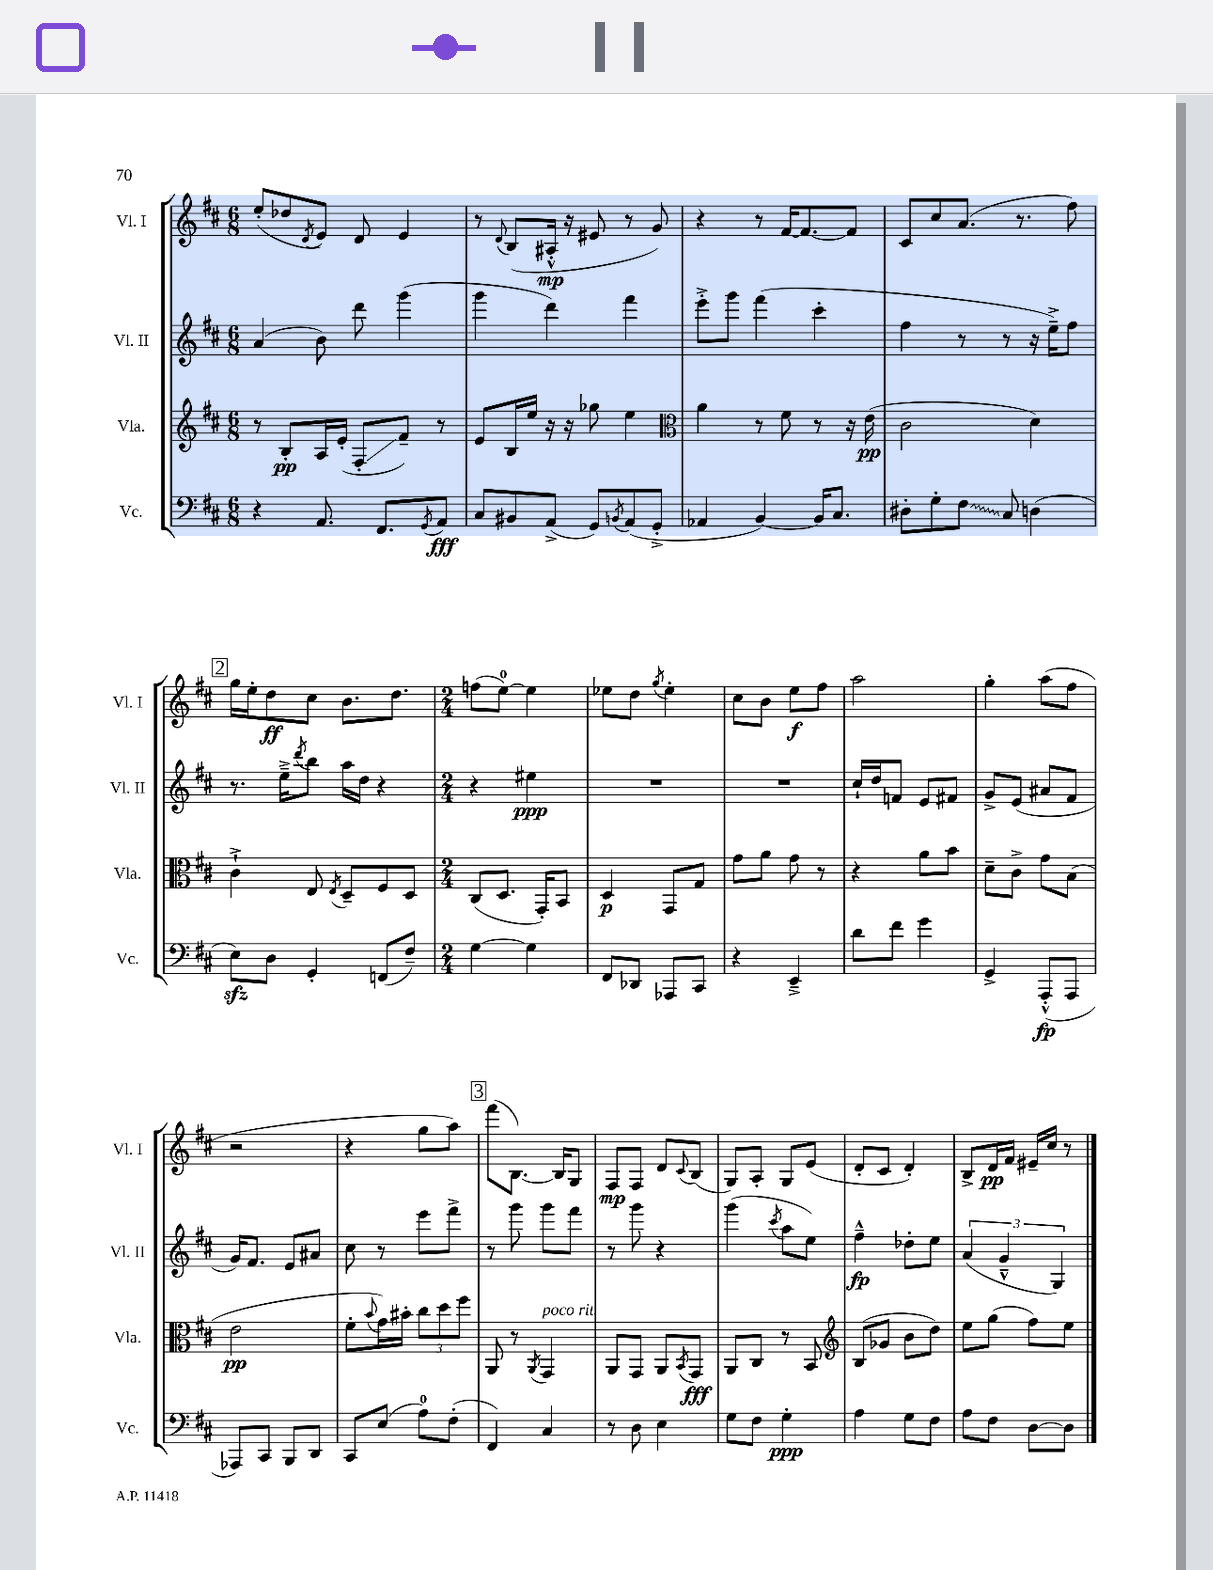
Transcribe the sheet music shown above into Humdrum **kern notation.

**kern	**kern	**kern	**kern
*staff4	*staff3	*staff2	*staff1
*clefF4	*clefG2	*clefG2	*clefG2
*k[f#c#]	*k[f#c#]	*k[f#c#]	*k[f#c#]
*M6/8	*M6/8	*M6/8	*M6/8
4r	8r	(4a	(8ee'
.	8B'	.	8dd-
.	.	.	8qd
8.AA	16A	8b)	8e)
.	(16e'	.	.
.	8F#'	8ddd	8d
8.FF#	.	.	.
.	8f#~)	(4ggg	4e
8qGG	.	.	.
8AA	8r	.	.
=	=	=	=
8C#	8e	4ggg	8r
.	.	.	8qqd
8BB#	16B	.	(8B
.	16ee	.	.
(8AA^	16r	4ddd)	16A#'^^
.	16r	.	16r
8GG)	8gg-	.	8e#
8qBB	.	.	.
(8AA	4ee	4fff#	8r
8GG'^	.	.	8g)
=	=	=	=
*	*clefC3	*	*
4AA-	4a	8eee'^	4r
.	.	8ggg	.
[4BB)	8r	(4fff#	8r
.	8f#	.	[16f#
.	.	.	8.f#_
16BB]	8r	4ccc#'	.
8.C#	.	.	.
.	16r	.	8f#]
.	(16e	.	.
=	=	=	=
8D#'	2c#	4ff#	8c#
8G'	.	.	8cc#
8F#	.	8r	(8.a
8C#	.	8r	.
.	.	.	8.r
(4D	4d)	16r	.
.	.	16ee~^)	.
.	.	8ff#	8ff#)
=	=	=	=
8E)	4c#`^	8.r	16gg
.	.	.	16ee'
8D	.	.	8dd
.	.	16ee~^	.
.	.	8qddd	.
4GG'	8E	8bb	8cc#
.	8qE	.	.
.	8D~	16aa	8.b
.	.	16dd	.
(8FF	8F#	4r	.
.	.	.	8.dd
8F#~)	8D	.	.
=	=	=	=
*M2/4	*M2/4	*M2/4	*M2/4
[4G	(8C#	4r	(8ff
.	8.D	.	[8ee)
4G]	.	4ee#	4ee]
.	16GG')	.	.
.	8BB	.	.
=	=	=	=
8FF#	4D	2r	8ee-
8DD-	.	.	8dd
.	.	.	8qgg
8AAA-	8GG	.	4ee-'
8CC#	8G	.	.
=	=	=	=
4r	8g	2r	8cc#
.	8a	.	8b
4EE~^	8g	.	8ee
.	8r	.	8ff#
=	=	=	=
8d	4r	16cc#`	2aa
.	.	16dd	.
8f#	.	8f	.
4g	8a	8e	.
.	8b	8f#	.
=	=	=	=
4GG^	8d~	8g^	4gg'
.	8c#^	(8e	.
(8AAA'^^	8g	8a#	(8aa
8AAA	(8B	8f#	8ff#
=	=	=	=
8AAA-)	2e	16g)	2r
.	.	8.f#	.
8CC#	.	.	.
8BBB	.	8e	.
8DD	.	8a#	.
=	=	=	=
8CC#	8f#'	8cc#	4r
.	8qqb	.	.
(8E	16g)	8r	.
.	16b#'	.	.
8A)	12cc#	8eee	8gg
.	12dd	.	.
(8F#'	.	8fff#^	8aa)
.	12ff#	.	.
=	=	=	=
4FF#)	8AA	8r	(8fff#
.	8r	8ggg	[8.B)
.	8qAA	.	.
4C#	4GG	8ggg	.
.	.	.	16B]
.	.	8fff#	8G
=	=	=	=
8r	8AA	8r	8F#
8D	8GG	8ggg	8F#
4E	8AA	4r	8d
.	8qBB	.	8qqc#
.	8GG	.	(8B
=	=	=	=
8G	8AA	(4ggg	8G)
8F#	8C#	.	8A'
.	.	8qccc#	.
4G'	8r	8aa	8G
.	8BB	8ee)	(8e
=	=	=	=
*	*clefG2	*	*
4A	(8B	4ff#~^^	8d'
.	8g-	.	8c#
8G	8b	8dd-'	4d')
8F#	8dd)	8ee	.
=	=	=	=
8A	8ee	(6a	8B^
8F#	(8gg	.	16d
.	.	6g~^^	.
.	.	.	16f#
[8D	8ff#)	.	16e#~
.	.	.	16cc#
.	.	6G)	.
8D]	8ee	.	8r
==	==	==	==
*-	*-	*-	*-
